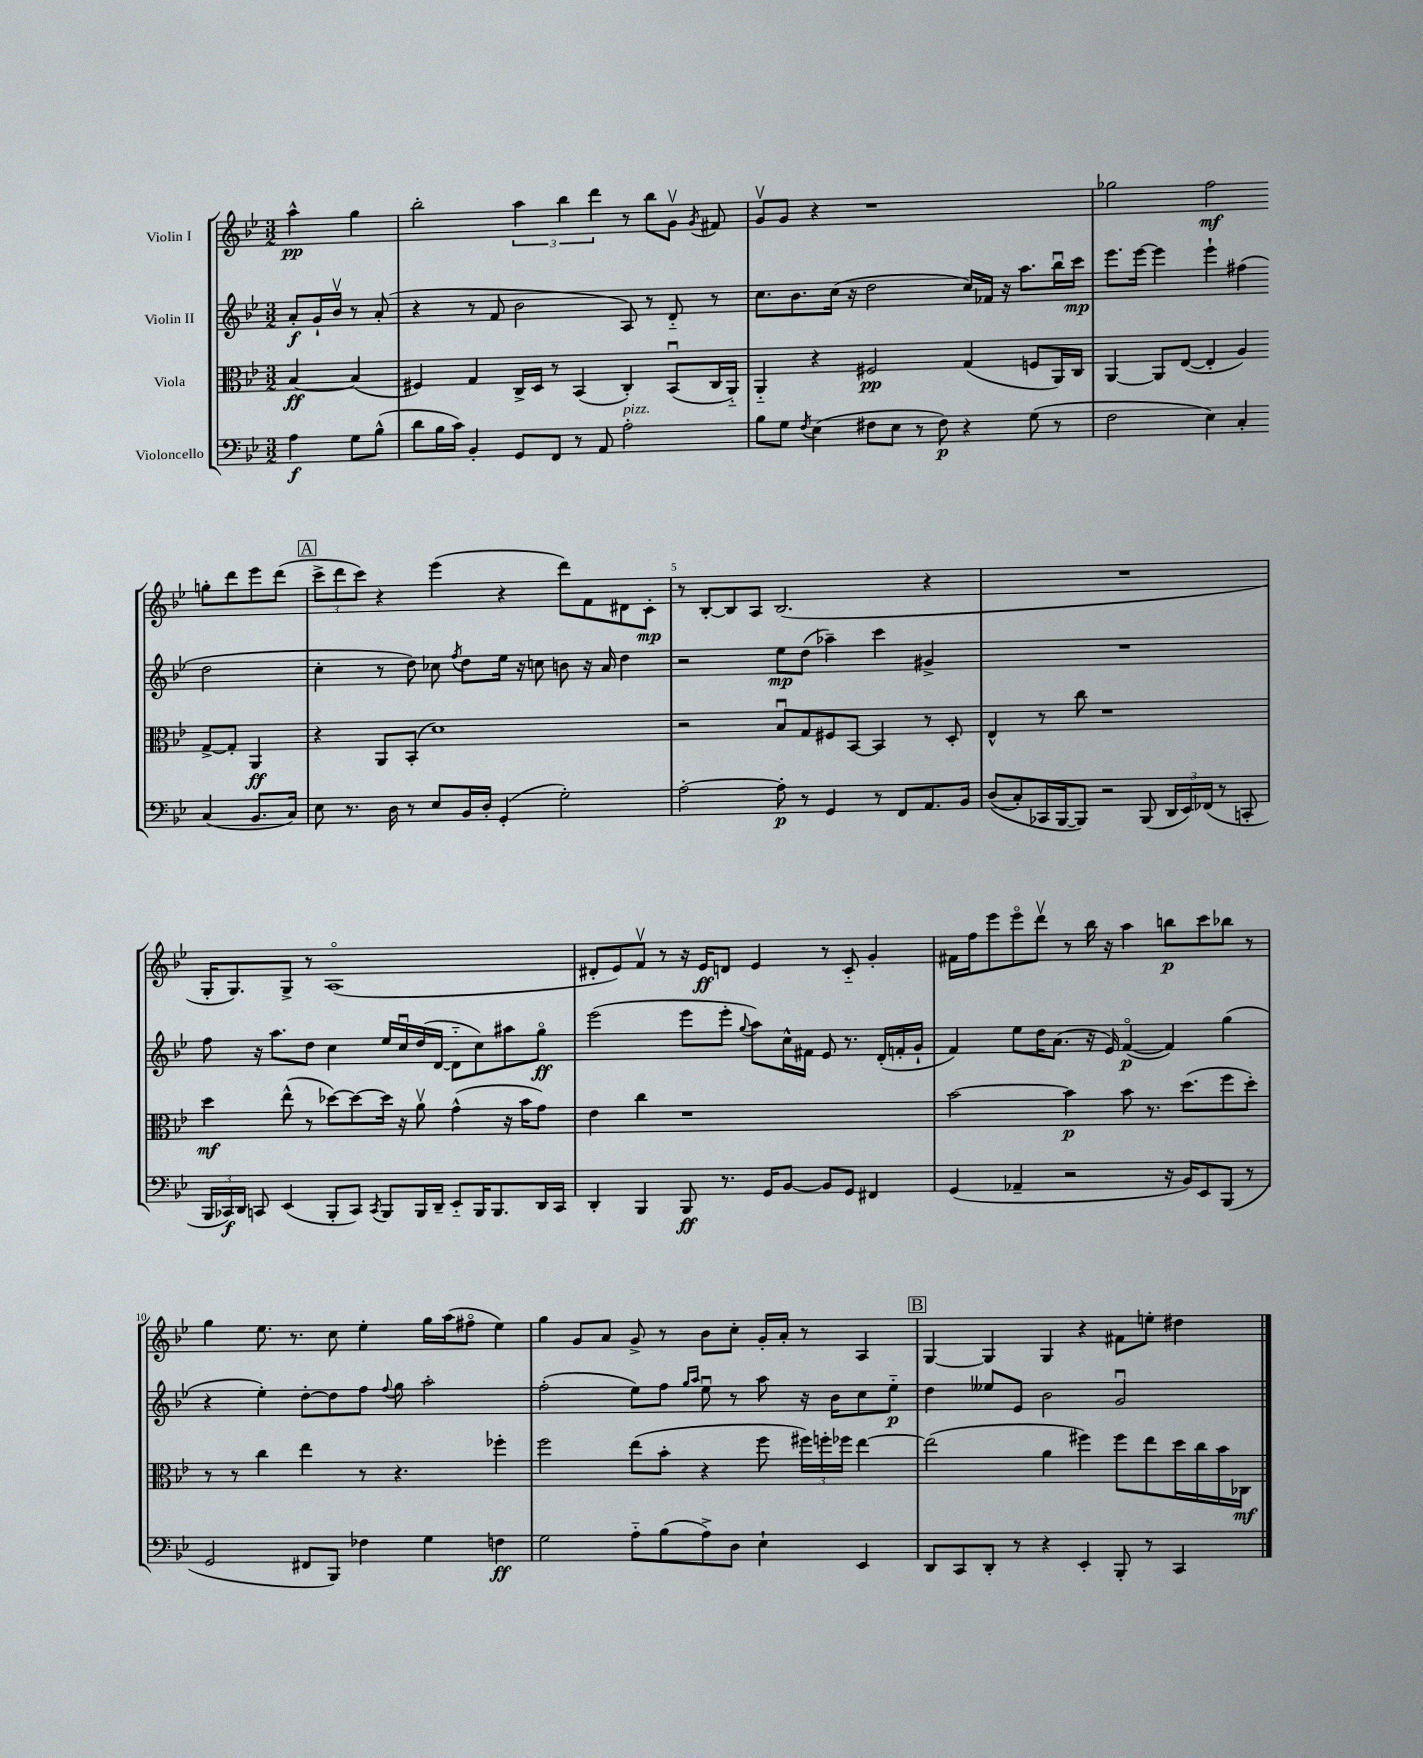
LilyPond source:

<<
\new StaffGroup <<
\new Staff = "s0" \with { instrumentName = "Violin I" } {
    \clef treble \key bes \major \numericTimeSignature \time 3/2 \partial 2
    \autoBeamOff a''4-^\pp g''4 |
    bes''2-. \tuplet 3/2 { a''4 bes''4 d'''4 } r8 bes''8[ g'8]\upbow \acciaccatura { g'8 } fis'8 |
    g'8[\upbow g'8] r4 r1 |
    ges''2 f''2\mf g''8[-. d'''8 ees'''8 d'''8]( |
    \mark \markup { \box "A" } \tuplet 3/2 { c'''8[-> d'''8 c'''8]) } r4 ees'''4( r4 d'''8[) f'8 dis'8 c'8]-.\mp |
    r8 bes8[~-. bes8 a8] bes2.( r4 |
    R1. |
    g16[-. g8.) g8]-> r8 a1\flageolet( |
    dis'8[-. ees'8) f'8]\upbow r8 r16 ees'16[\ff d'8] ees'4 r8 c'8-_ g'4-. |
    fis'16[ f''16 ees'''8 ees'''8\flageolet d'''8]\upbow r8 bes''16 r16 a''4 b''8[\p c'''8 bes''8] r8 |
    g''4 ees''8. r8. c''8 ees''4-. g''16[ a''16( fis''8]\flageolet ees''4) |
    g''4 g'8[ a'8] g'8-> r8 bes'8[ c''8]-. g'16[-. a'16]-. r8 a4 |
    \mark \markup { \box "B" } g4~ g4 g4 r4 fis'8[ e''8]-. dis''4 \bar "|." |
}
\new Staff = "s1" \with { instrumentName = "Violin II" } {
    \clef treble \key bes \major \numericTimeSignature \time 3/2 \partial 2
    \autoBeamOff a'8[-.\f g'16-! bes'16]\upbow r8 a'8-.( |
    r4 r8 f'8 bes'2 a8) r8 d'8-_ r8 |
    c''8.[ bes'8. c''16]( r16 d''2 c''16[) fes'16] r16 a''8.[ bes''16\downbow c'''16]\mp |
    ees'''8.[ ees'''16]~ ees'''4 ees'''4-! fis''4( d''2 |
    \mark \markup { \box "A" } c''4-. r8 d''8) ces''8 \acciaccatura { f''8 } d''8[ ees''16] r16 c''8 b'8 r16 a'16 d''4 |
    r2 ees''8[\mp d''8]( aes''4--) c'''4 gis'4-> |
    R1. |
    f''8 r16 a''8.[ d''8] c''4 ees''16[ c''16\downbow d''16( d'16]~ d'8[-_ c''8) ais''8 g''8]\flageolet\ff |
    ees'''2( ees'''8[ ees'''8]-. \appoggiatura { g''8 } a''8[) c''16-^ fis'16] ees'8 r8. d'16[-.( f'16-. g'16]-! |
    f'4) ees''8[ d''16 a'8.]( r16 ees'16) f'4~\flageolet\p( f'4) g''4( |
    r4 ees''4-.) d''8[~-. d''8 f''8] \appoggiatura { f''8 } g''8 a''2-. |
    f''2-.( ees''8[) f''8] \grace { g''16[ a''16] } ees''8\downbow r8 a''8 r16 bes'16[ c''8 ees''8]-_\p |
    \mark \markup { \box "B" } d''4 eeses''8[ ees'8] bes'2 g'2\downbow \bar "|." |
}
\new Staff = "s2" \with { instrumentName = "Viola" } {
    \clef alto \key bes \major \numericTimeSignature \time 3/2 \partial 2
    \autoBeamOff bes4~\ff bes4( |
    fis4) g4 c16[-> d16] r8 bes,4( c4-.) bes,8[\downbow( c16 a,16]-_) |
    a,4-_ r4 fis2\pp g4( f8[ a,16) c16] |
    a,4~ a,8[ ees8]~( ees4-. a4) g8[~-> g8]-. a,4\ff |
    \mark \markup { \box "A" } r4 a,8[ bes,8]-.( d'1) |
    r2 bes8[\downbow g8 fis8 bes,8]~ bes,4 r8 d8-. |
    ees4-^ r8 c''8 r1 |
    d''4\mf ees''8-^( r8 des''8[~) des''8~ des''16] r16 a'8\upbow g'4-^( r16 bes'16[ g'8]) |
    ees'4 c''4 r1 |
    bes'2~ bes'4\p bes'8 r8. d''8.[( f''8 d''8]-.) |
    r8 r8 c''4 ees''4 r8 r4. fes''4-. |
    f''2 ees''8[( bes'8]-. r4 f''8 \tuplet 3/2 { fis''16[) f''16-. fes''16] } ees''4~ |
    \mark \markup { \box "B" } ees''2( a'4 fis''4) fis''8[ ees''8 d''16 c''16 bes'16 ces16]\mf \bar "|." |
}
\new Staff = "s3" \with { instrumentName = "Violoncello" } {
    \clef bass \key bes \major \numericTimeSignature \time 3/2 \partial 2
    \autoBeamOff a4\f g8[ bes8]-^( |
    d'8[ bes16 c'16]) bes,4-. g,8[ f,8] r8 a,8 a2-.^\markup { \italic "pizz." } |
    bes8[ g8] \acciaccatura { f8 } ees4( fis8[ ees8] r8 fis8\p) r4 g8( r8 |
    f2 ees4) c4-. c4( bes,8.[ c16]) |
    \mark \markup { \box "A" } ees8 r8. d16 r8 ees8[ bes,16 d16]-. g,4-.( g2-.) |
    a2~-. a8-.\p r8 g,4 r8 f,8[ a,8. bes,16] |
    d8[(\( c8-.) ces,16 bes,,16~ bes,,8]\) r2 bes,,8( \tuplet 3/2 { d,16[ ees,16) fes,16]( } r8 c,8-. |
    \tuplet 3/2 { bes,,16[ ces,16\f) d,16] } c,8 ees,4( bes,,8[-. c,8]) \acciaccatura { c,8 } bes,,8[ bes,,16 d,16]-- ees,8[-_ bes,,16 bes,,8. d,16 c,16] |
    d,4-. bes,,4 bes,,8\ff r8. g,16[ bes,8]~ bes,8[ g,8] fis,4 |
    g,4( aes,4-- r2 r16 bes,16[) ees,8 bes,,8]( r8 |
    g,2 fis,8[ bes,,8]) fes4 g4 f4\ff |
    g2 a8[-_ bes8( a8->) d8] ees4-! ees,4 |
    \mark \markup { \box "B" } d,8[ c,8 d,8]-. r8 r4 ees,4-. bes,,8-. r8 c,4 \bar "|." |
}
>>
>>
\layout { \context { \Score \override BarNumber.break-visibility = ##(#f #t #t) barNumberVisibility = #(every-nth-bar-number-visible 5) } }
